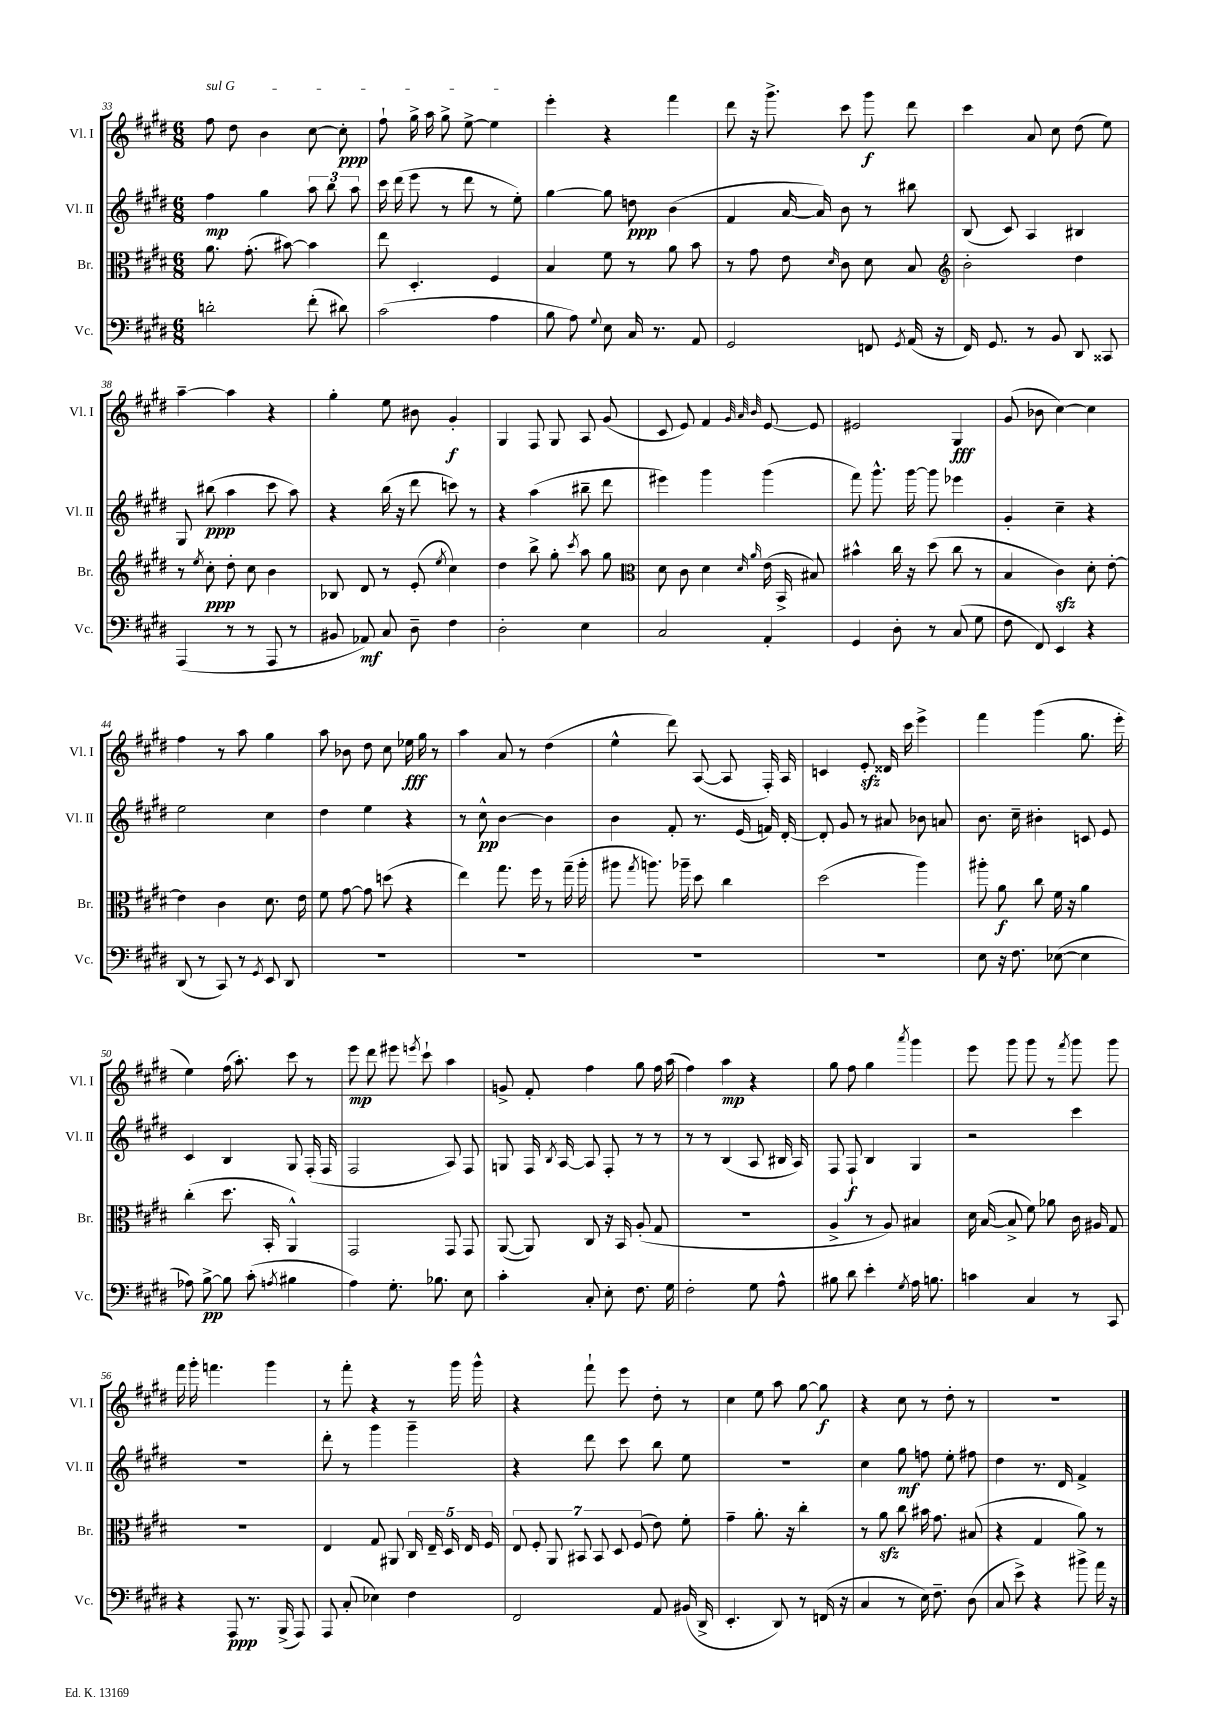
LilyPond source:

<<
\new StaffGroup <<
\new Staff = "s0" \with { instrumentName = "Vl. I" shortInstrumentName = "Vl. I" } {
    \clef treble \key e \major \numericTimeSignature \time 6/8
    \autoBeamOff \once \override TextSpanner.bound-details.left.text = \markup { \italic "sul G" } fis''8\startTextSpan dis''8 b'4 cis''8~ cis''8-.\ppp |
    fis''8-! gis''16-> a''16 gis''8-> e''8~-> e''4\stopTextSpan |
    e'''4-. r4 fis'''4 |
    dis'''8 r16 gis'''8.-> cis'''8 gis'''8\f dis'''8 |
    cis'''4 a'8 cis''8 dis''8( e''8) |
    a''4~-- a''4 r4 |
    gis''4-. e''8 bis'8 gis'4-.\f |
    gis4 fis8 gis8 a8 gis'8( |
    cis'8 e'8) fis'4 \grace { gis'32 a'32 b'32 } e'8~ e'8 |
    eis'2 gis4\fff |
    gis'8( bes'8 cis''4~) cis''4 |
    fis''4 r8 a''8 gis''4 |
    a''8 bes'8 dis''8 cis''8 ees''16\fff gis''16 r8 |
    a''4 a'8 r8 dis''4( |
    e''4-^ dis'''8) a8~( a8 fis16-.) a16 |
    c'4 e'8-.\sfz disis'16 cis'''16 e'''4-> |
    fis'''4 gis'''4( gis''8. e'''16-. |
    e''4) fis''16( a''8.-.) cis'''8 r8 |
    e'''8\mp dis'''8 eis'''8 \acciaccatura { e'''8 } cis'''8-! a''4 |
    g'8-> fis'8-. fis''4 gis''8 fis''16 a''16( |
    fis''4) a''4\mp r4 |
    gis''8 fis''8 gis''4 \acciaccatura { a'''8 } gis'''4 |
    e'''8 gis'''8 gis'''8 r8 \acciaccatura { fis'''8 } gis'''8 gis'''8 |
    fis'''16 gis'''16-. f'''4. gis'''4 |
    r8 fis'''8-. r4 r8 gis'''16 gis'''16-^ |
    r4 fis'''8-! e'''8 dis''8-. r8 |
    cis''4 e''8 a''8 gis''8~ gis''8\f |
    r4 cis''8 r8 dis''8-. r8 |
    R2. \bar "|." |
}
\new Staff = "s1" \with { instrumentName = "Vl. II" shortInstrumentName = "Vl. II" } {
    \clef treble \key e \major \numericTimeSignature \time 6/8
    \autoBeamOff fis''4\mp gis''4 \tuplet 3/2 { a''8 b''8 a''8 } |
    cis'''16 dis'''16( e'''8 r8 dis'''8 r8 e''8-.) |
    gis''4~ gis''8 d''8\ppp b'4( |
    fis'4 a'16~ a'16) b'8 r8 bis''8 |
    b8( cis'8) a4 bis4 |
    gis8 bis''8\ppp( a''4 cis'''8 a''8) |
    r4 b''16( r16 dis'''8 c'''8) r8 |
    r4 a''4( bis''8-- dis'''8 |
    eis'''4) gis'''4 gis'''4( |
    fis'''8) gis'''8.-^ gis'''16~ gis'''8 ees'''4 |
    gis'4-. cis''4-- r4 |
    e''2 cis''4 |
    dis''4 e''4 r4 |
    r8 cis''8-^\pp b'4~ b'4 |
    b'4 fis'8-. r8. e'16( f'16) dis'16~-. |
    dis'8-. gis'8 r8 ais'8 bes'8 a'8 |
    b'8. cis''16-- bis'4-. c'8 e'8 |
    cis'4 b4 gis8 fis16-.( fis16 |
    fis2 a8) fis8 |
    g8 fis16 \acciaccatura { b8 } a16~ a8 fis8-. r8 r8 |
    r8 r8 b4( a8 bis16 a16) |
    fis8 fis8-!\f b4 gis4 |
    r2 cis'''4 |
    R2. |
    dis'''8-. r8 gis'''4 gis'''4-- |
    r4 dis'''8 cis'''8 b''8 e''8 |
    R2. |
    cis''4 gis''8\mf f''8 e''8-. fis''8 |
    dis''4 r8. dis'16 fis'4-> \bar "|." |
}
\new Staff = "s2" \with { instrumentName = "Br." shortInstrumentName = "Br." } {
    \clef alto \key e \major \numericTimeSignature \time 6/8
    \autoBeamOff a'8. gis'8.-.( bis'8~) bis'4 |
    e''8 dis4.-. fis4 |
    b4 fis'8 r8 a'8 b'8 |
    r8 gis'8 e'8 \grace { dis'16 } cis'8 dis'8 b8 |
    \clef treble b'2-. dis''4 |
    r8 \acciaccatura { e''8 } cis''8-.\ppp dis''8-. cis''8 b'4 |
    bes8 dis'8 r8 e'8-.( \acciaccatura { e''8 } cis''4) |
    dis''4 b''8-> gis''8-. \acciaccatura { cis'''8 } a''8 gis''8 |
    \clef alto dis'8 cis'8 dis'4 \grace { dis'16 a'16 } e'16( b,16-> bis8) |
    bis'4-^ cis''16 r16 dis''8( cis''8 r8 |
    b4 cis'4\sfz) dis'8-. e'8~-. |
    e'4 cis'4 dis'8. e'16 |
    fis'8 gis'8~ gis'8 d''8( r4 |
    e''4) gis''8. fis''16 r8 gis''16--( a''16-. |
    ais''8 \acciaccatura { gis''8 } a''8.) aes''16-- dis''8 cis''4 |
    dis''2( a''4) |
    ais''8-. a'8\f cis''8 fis'16 r16 a'4 |
    cis''4-.( dis''8. b,16-. a,4-^) |
    gis,2 gis,8 gis,8 |
    a,8~( a,8) cis8 r16 b,16 a8-.( gis8 |
    R2. |
    a4-> r8 a8) bis4 |
    dis'16 b16~( b8-> fis'8) aes'8 cis'16 ais16 gis8 |
    R2. |
    e4 gis8 ais,8 \tuplet 5/4 { cis16 e16-- dis16 e16 fis16 } |
    \tuplet 7/4 { e8 fis8-. a,8 bis,8 bis,8 dis8 fis8( } e'8) fis'8-. |
    gis'4-- a'8.-. r16 cis''4-. |
    r8 a'8\sfz cis''8 bis'16 gis'8. bis8( |
    r4 gis4 a'8) r8 \bar "|." |
}
\new Staff = "s3" \with { instrumentName = "Vc." shortInstrumentName = "Vc." } {
    \clef bass \key e \major \numericTimeSignature \time 6/8
    \autoBeamOff d'2-. fis'8-.( dis'8) |
    cis'2( a4 |
    b8 a8) \appoggiatura { gis8 } e8 cis16 r8. a,8 |
    gis,2 f,8 \acciaccatura { gis,8 } a,16( r16 |
    fis,16) gis,8. r8 b,8 dis,8 cisis,8 |
    a,,4( r8 r8 a,,8 r8 |
    bis,8 aes,8\mf) cis8 dis8-- fis4 |
    dis2-. e4 |
    cis2 a,4-. |
    gis,4 dis8-. r8 cis8( gis8 |
    fis8 fis,8) e,4 r4 |
    dis,8( r8 cis,8) r8 \acciaccatura { gis,8 } e,8 dis,8 |
    R2. |
    R2. |
    R2. |
    R2. |
    e8 r16 fis8. ees8~( ees4 |
    aes8) b8~->\pp b8 cis'8-.( \acciaccatura { a8 } bis4 |
    a4) gis8.-. bes8. e8 |
    cis'4-. cis8-. e8-. fis8. gis16 |
    fis2-. gis8 a8-^ |
    bis8 dis'8 e'4-. \acciaccatura { gis8 } a16 b8. |
    c'4 cis4 r8 cis,8 |
    r4 a,,8\ppp r8. b,,16->( a,,8) |
    a,,8 cis8-.( ees4) fis4 |
    fis,2 a,8 bis,16( dis,16-> |
    e,4.-. dis,8) r8 f,16( r16 |
    cis4 r8 e16) fis8.-- dis8( |
    cis8 e'8->) r4 bis'8-> a'16 r16 \bar "|." |
}
>>
>>
\layout { \context { \Score currentBarNumber = #33 } }
